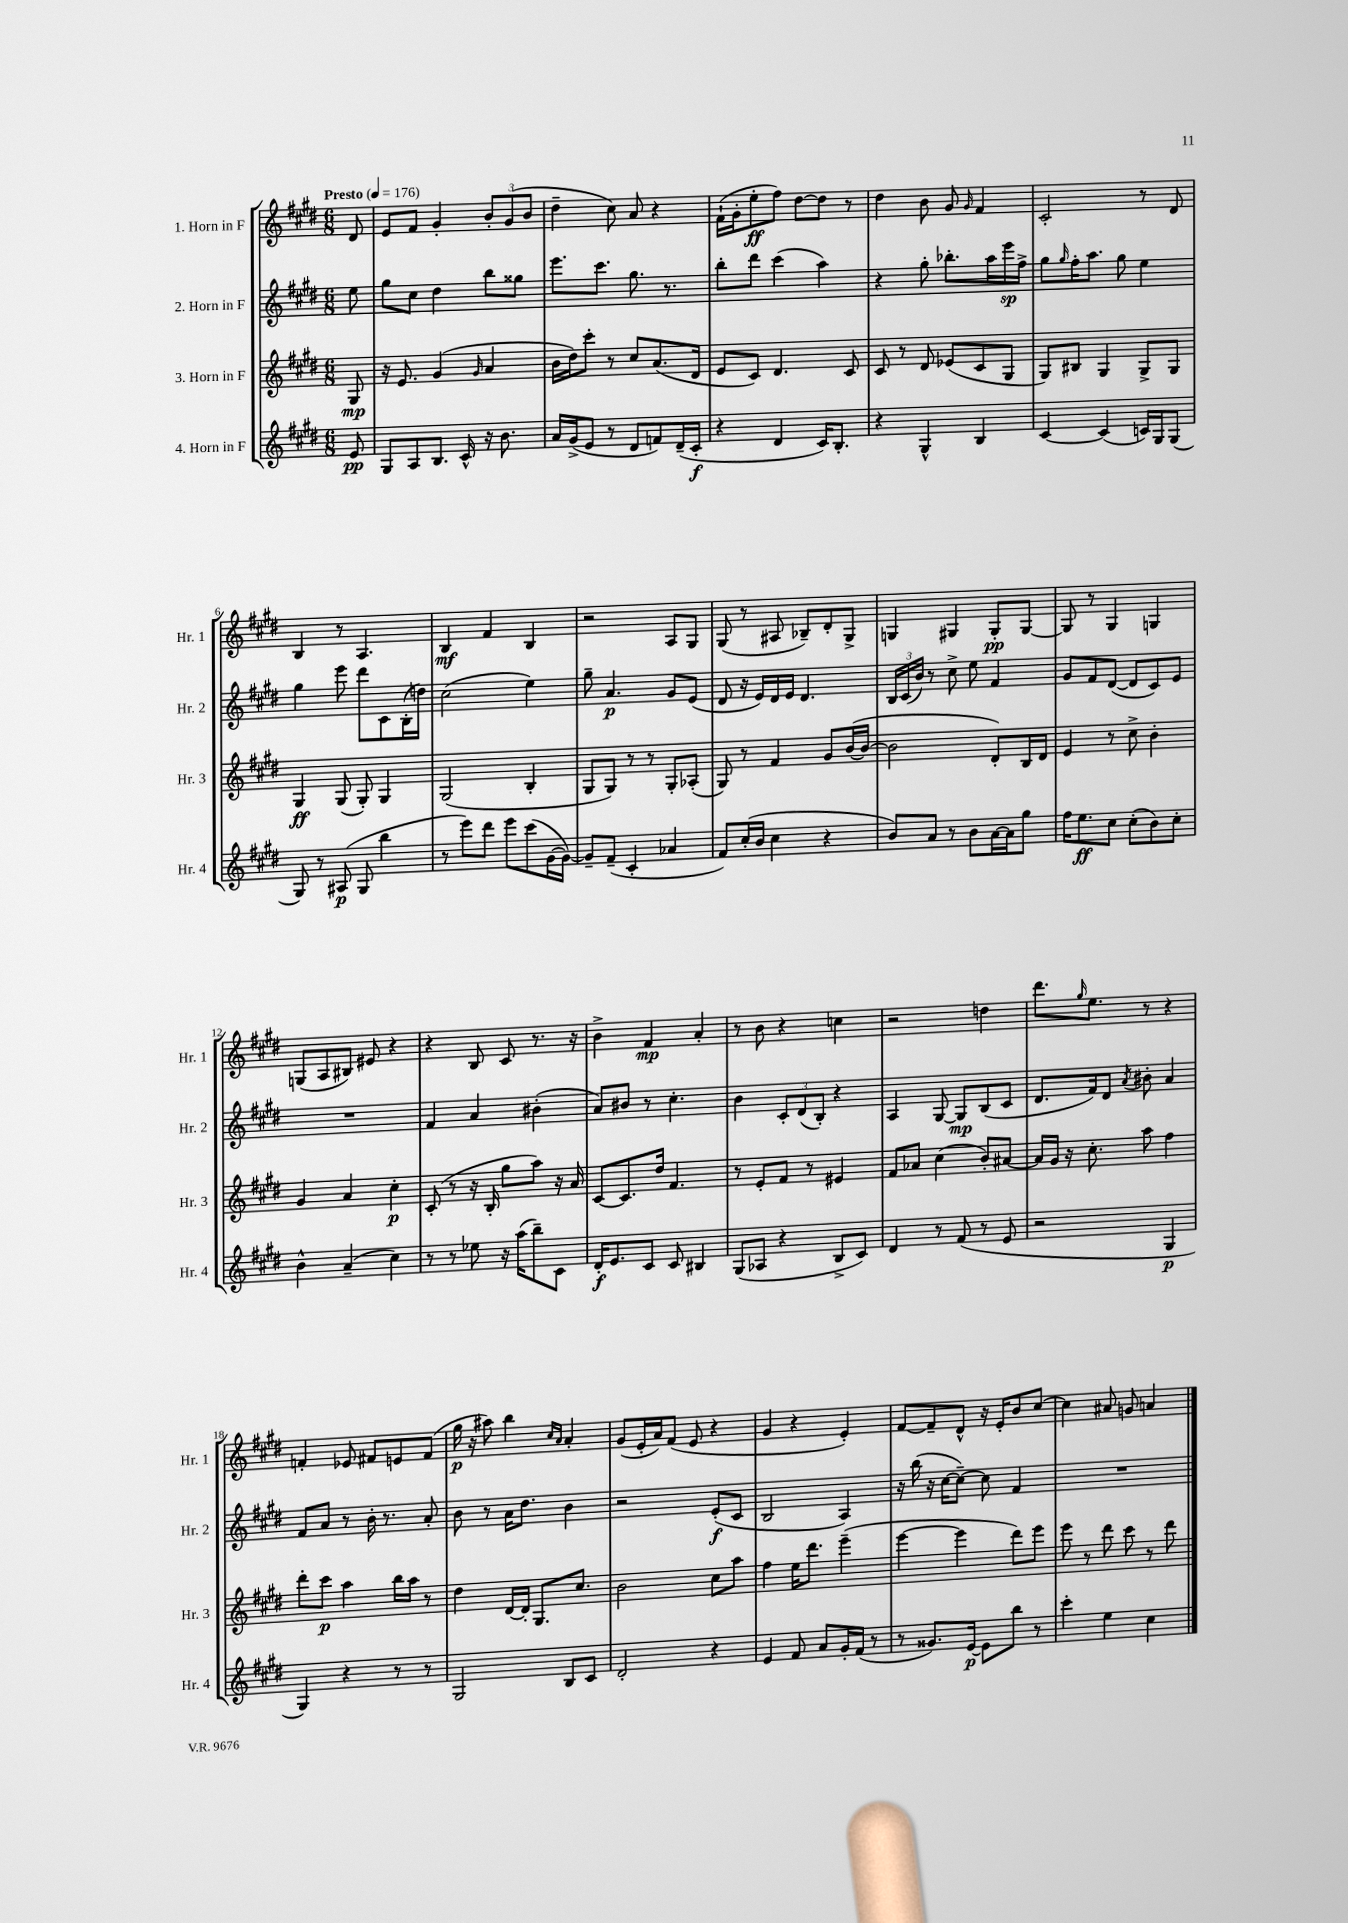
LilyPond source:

<<
\new StaffGroup <<
\new Staff = "s0" \with { instrumentName = "1. Horn in F" shortInstrumentName = "Hr. 1" } {
    \clef treble \key e \major \numericTimeSignature \time 6/8 \partial 8 \tempo "Presto" 4 = 176
    dis'8 |
    e'8 fis'8 gis'4-. \tuplet 3/2 { b'8-. gis'8( b'8 } |
    dis''4-- cis''8) a'8 r4 |
    fis'16-!( gis'16-. e''8-.\ff fis''8) dis''8~ dis''8 r8 |
    dis''4 b'8 gis'8 \grace { gis'16 } fis'4 |
    cis'2-. r8 dis'8 |
    b4 r8 a4. |
    b4\mf fis'4 b4 |
    r2 a8 gis8 |
    gis8( r8 ais8 bes8--) dis'8-. gis8-> |
    g4 gis4 gis8-.\pp gis8~ |
    gis8 r8 gis4 g4 |
    g8( a8 bis8) eis'8 r4 |
    r4 b8 cis'8 r8. r16 |
    b'4-> fis'4\mp a'4-. |
    r8 b'8 r4 c''4 |
    r2 d''4 |
    dis'''8. \grace { gis''16 } e''8. r8 r4 |
    f'4-. ees'8 fis'8 e'8 fis'8( |
    gis''16\p r16 ais''8) b''4 \grace { cis''16 a'16 } a'4-. |
    gis'8( e'16-. a'16) fis'8( e'8 r4 |
    gis'4 r4 e'4-.) |
    fis'8~ fis'8-- dis'8-^ r16 e'16-. b'8 cis''8~ |
    cis''4 ais'8 g'8 a'4 \bar "|." |
}
\new Staff = "s1" \with { instrumentName = "2. Horn in F" shortInstrumentName = "Hr. 2" } {
    \clef treble \key e \major \numericTimeSignature \time 6/8 \partial 8
    e''8 |
    gis''8 cis''8 dis''4 b''8 gisis''8 |
    e'''8. cis'''8. gis''8. r8. |
    b''8-. dis'''8 cis'''4( a''4) |
    r4 gis''8-. bes''8.-. a''16 e'''16\sp fis''16-> |
    gis''8 \grace { gis''16 } fis''16-. a''8. gis''8 e''4 |
    gis''4 e'''8 dis'''8 cis'8 b16-.( d''16) |
    cis''2( e''4) |
    gis''8-- a'4.\p gis'8 e'8( |
    dis'8 r16 e'16) dis'16 e'16 dis'4. |
    \tuplet 3/2 { b16 cis'16( b'16) } r8 cis''8-> e''8 fis'4 |
    gis'8 fis'8 dis'8~( dis'8 cis'8) e'8 |
    R2. |
    fis'4 a'4 bis'4-.( |
    a'8) bis'8 r8 cis''4.-. |
    b'4 \tuplet 3/2 { cis'8-. dis'8( b8-.) } r4 |
    a4 gis8~ gis8\mp b8( cis'8 |
    dis'8. fis'16) dis'8 \acciaccatura { a'8 } bis'8-. a'4 |
    fis'8 a'8 r8 b'16-. r8. a'8-. |
    b'8 r8 a'16 dis''8. b'4 |
    r2 e'8-.\f( cis'8 |
    b2 a4) |
    r16 b''16( r16 cis''16~ cis''8~--) cis''8 fis'4 |
    R2. \bar "|." |
}
\new Staff = "s2" \with { instrumentName = "3. Horn in F" shortInstrumentName = "Hr. 3" } {
    \clef treble \key e \major \numericTimeSignature \time 6/8 \partial 8
    gis8\mp |
    r16 e'8. gis'4( \grace { gis'16 } a'4 |
    b'16 dis''16) cis'''8-. r8 cis''8 a'8.( dis'16 |
    e'8 cis'8) dis'4. cis'8 |
    cis'8 r8 dis'8 ees'8( cis'8 gis8 |
    gis8) bis8 gis4 gis8-> gis8 |
    gis4\ff gis8( gis8-.) gis4 |
    gis2( b4-. |
    gis8 gis8) r8 r8 gis8-. aes8-.( |
    gis8) r8 fis'4 gis'8 b'16~( b'16~ |
    b'2 dis'8-.) b16 dis'16 |
    e'4 r8 cis''8-> b'4-. |
    gis'4 a'4 cis''4-.\p |
    cis'8-.( r8 r16 b16-. gis''8 a''8) r16 a'16 |
    cis'8~ cis'8. dis''16 fis'4. |
    r8 e'8-. fis'8 r8 eis'4 |
    fis'8 aes'8 cis''4( b'8-.) ais'8~ |
    ais'16 gis'16 r16 cis''8.-. a''8 fis''4 |
    dis'''8-. cis'''8\p a''4 b''16 a''16 r8 |
    dis''4 dis'16~ dis'16-. gis8. cis''8. |
    b'2 cis''8 a''8 |
    fis''4 e''16 dis'''8. e'''4--( |
    e'''4~ e'''4 dis'''8) e'''8 |
    e'''8 r8 dis'''8 cis'''8 r8 dis'''8 \bar "|." |
}
\new Staff = "s3" \with { instrumentName = "4. Horn in F" shortInstrumentName = "Hr. 4" } {
    \clef treble \key e \major \numericTimeSignature \time 6/8 \partial 8
    e'8\pp |
    gis8 a8 b8. cis'16-^ r16 b'8. |
    a'16 gis'16->( e'8 r8 dis'8 f'8) dis'16--( cis'16-.\f |
    r4 dis'4 cis'16) b8.-. |
    r4 gis4-^ b4 |
    cis'4~ cis'4( c'16) gis16 gis8( |
    gis8) r8 ais8\p( gis8 b''4 |
    r8 e'''8) dis'''8 e'''8 cis'''8( gis'16~ gis'16~) |
    gis'8-- fis'8--( cis'4-. aes'4 |
    fis'8) cis''16-.( b'16 cis''4 r4 |
    b'8) a'8 r8 b'8 a'16~ a'16 gis''8 |
    fis''16 e''8.\ff cis''8 cis''8-.( b'8) cis''8-. |
    b'4-^ a'4--( cis''4) |
    r8 r8 ees''8 r16 a''16( b''8--) cis'8 |
    dis'16-.\f e'8. cis'8 cis'8 bis4 |
    gis8( aes8 r4 b8-> cis'8) |
    dis'4 r8 fis'8( r8 e'8 |
    r2 gis4\p |
    gis4) r4 r8 r8 |
    gis2 b8 cis'8 |
    dis'2-. r4 |
    e'4 fis'8 a'8 gis'16-. fis'16( r8 |
    r8 gisis'8.) e'16~\p e'8 b''8 r8 |
    cis'''4-. e''4 cis''4 \bar "|." |
}
>>
>>
